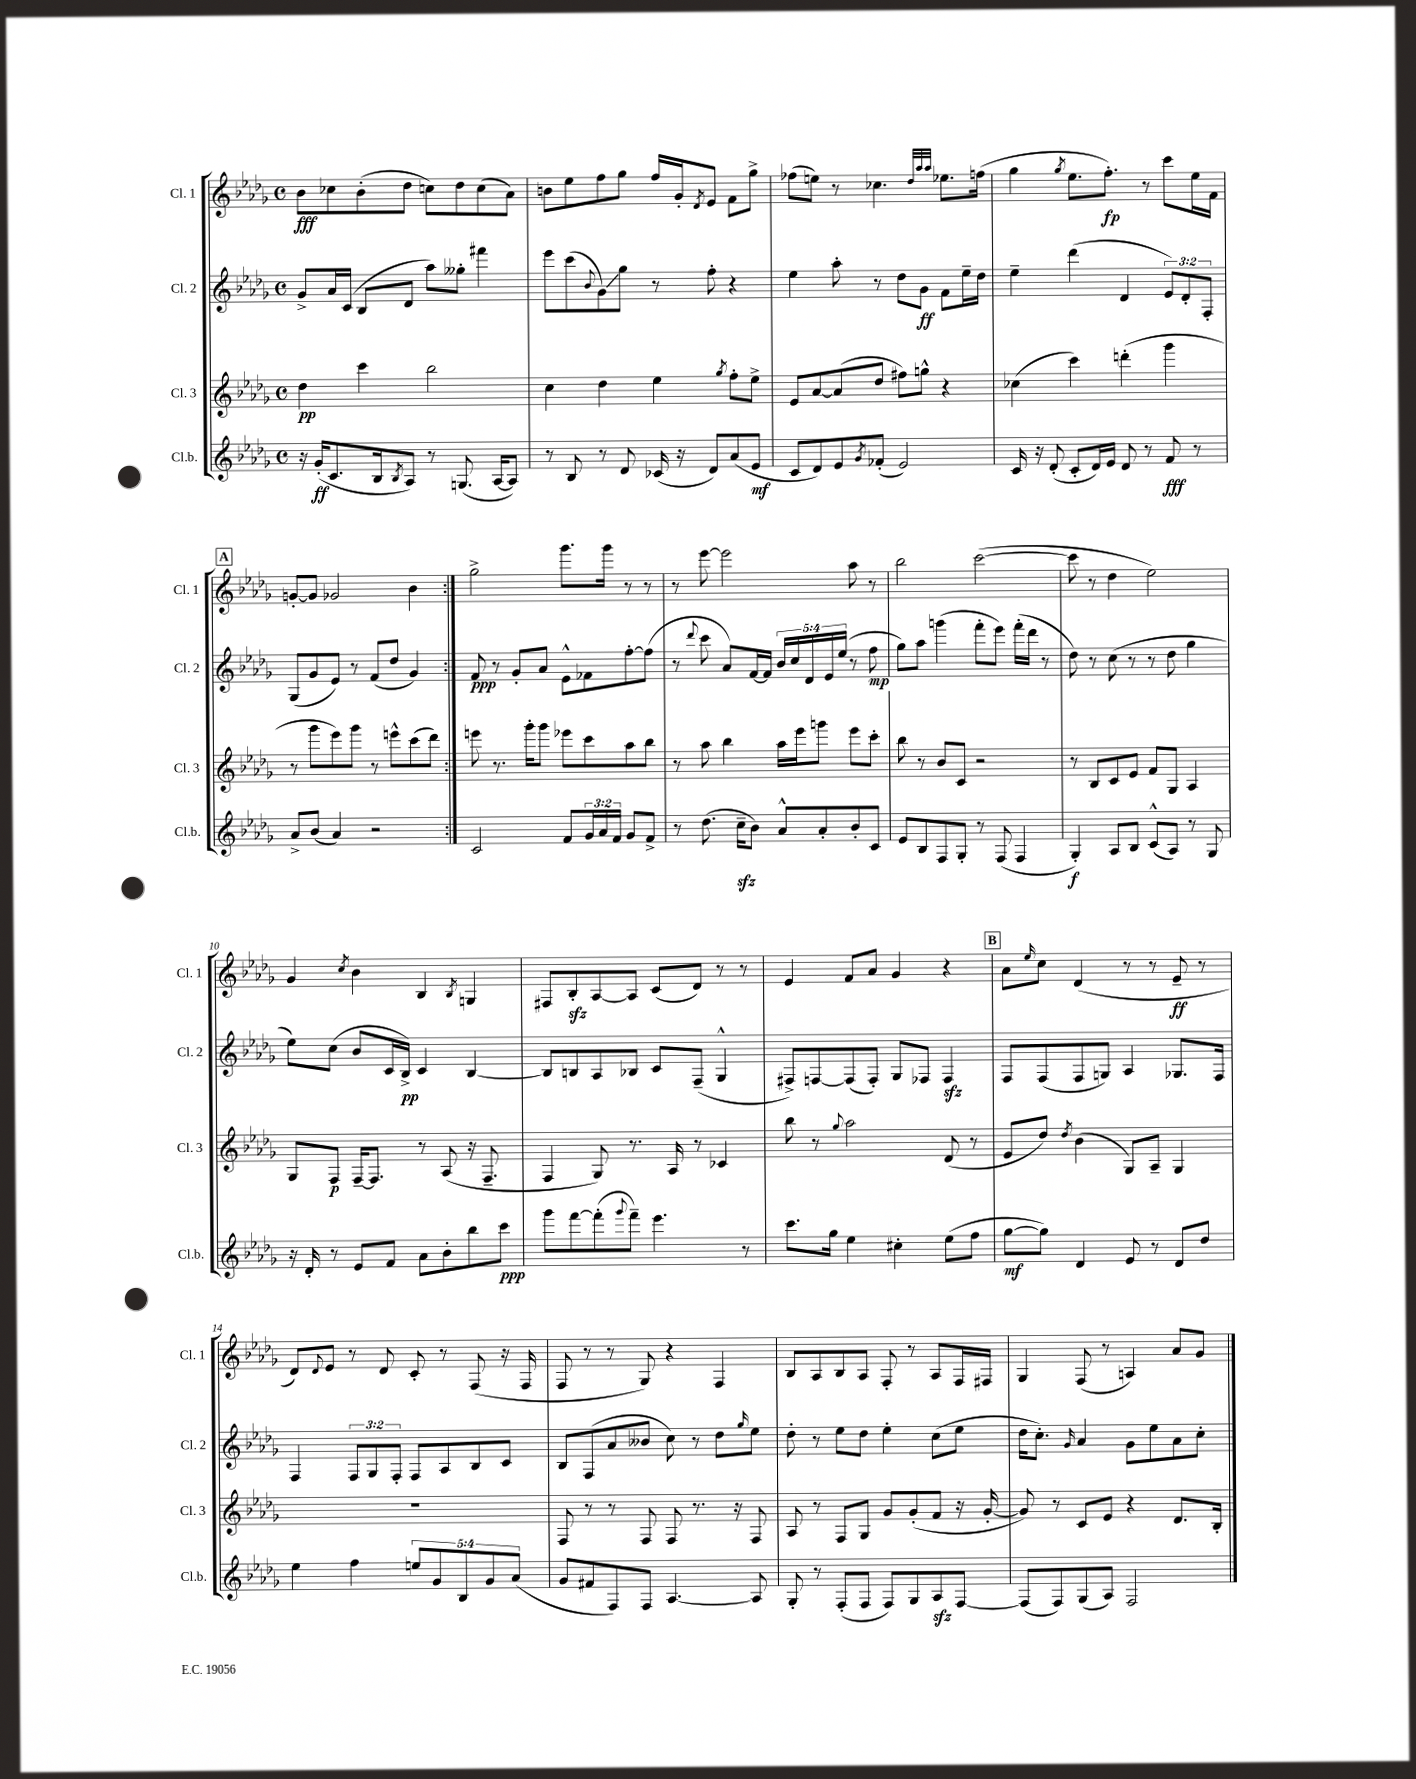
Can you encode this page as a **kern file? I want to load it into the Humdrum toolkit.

**kern	**kern	**kern	**kern
*staff4	*staff3	*staff2	*staff1
*clefG2	*clefG2	*clefG2	*clefG2
*k[b-e-a-d-g-]	*k[b-e-a-d-g-]	*k[b-e-a-d-g-]	*k[b-e-a-d-g-]
*M4/4	*M4/4	*M4/4	*M4/4
*met(c)	*met(c)	*met(c)	*met(c)
16r	4dd-	8g-^	8b-
(16g-'	.	.	.
8.c	.	16a-	8cc-
.	.	(16c	.
.	4ccc	8B-	(8b-'
16B-	.	.	.
8qB-	.	.	.
8A-)	.	8d-	8dd-
8r	2bb-	8aa-)	8cc)
(8.G	.	8gg--'	8dd-
.	.	4fff#	(8cc
[16A-	.	.	.
8A-])	.	.	8a-)
=	=	=	=
8r	4cc	8eee-	8b
8B-	.	(8ccc	8ee-
.	.	8qqb-	.
8r	4dd-	8g-)	8ff
8d-	.	8gg-	8gg-
(16c-	4ee-	8r	16ff
16r	.	.	16g-'
.	.	.	8qd-
8d-)	.	8ff'	8e-
.	8qgg-	.	.
(8a-	8ff'	4r	8f
8e-	8ee-^	.	8gg-^
=	=	=	=
8c	8e-	4ee-	(8ff-
8d-)	[8a-	.	8ee)
8e-	(8a-]	8aa-'	8r
8qg-	.	.	.
(8f-'	8dd-	8r	4.cc-
2e-)	8ff#)	8dd-	.
.	8gg^^	8g-	.
.	.	.	32qqdd-
.	.	.	32qqaa-
.	.	.	32qqaa-
.	4r	8f	8.ee-
.	.	16ee-~	.
.	.	16dd-	(16ff
=	=	=	=
16c	(4cc-	4ee-~	4gg-
16r	.	.	.
(8d-'	.	.	.
.	.	.	8qgg-
8c'	4ccc)	(4ddd-	8.ee-
16d-)	.	.	.
16e-	.	.	8.ff')
8d-	(4ddd'	4d-	.
8r	.	.	8r
8f	4ggg-	12e-)	8ccc
.	.	12d-'	.
8r	.	.	16ee-
.	.	12F'	.
.	.	.	16f
=	=	=	=
8a-^	8r	(8G-	[8g'
(8b-	8ggg-	8g-	8g]
4a-)	8eee-)	8e-)	2g-
.	8ggg-	8r	.
2r	8r	(8f	.
.	8eee^^	8dd-	.
.	(8ccc	4g-)	4b-
.	8ddd-)	.	.
=:|!	=:|!	=:|!	=:|!
2c	8eee	8f	2gg-^
.	8.r	8r	.
.	.	8g-'	.
.	16ggg-'	.	.
.	8ggg-	8a-	.
8f	8eee-	8e-^^	8.ggg-
24g-	8ccc	8f-	.
24a-	.	.	.
.	.	.	16ggg-
24f	.	.	.
8g-	8aa-	[8ff'	8r
8f^	8bb-	(8ff]	8r
=	=	=	=
8r	8r	8r	8r
.	.	8qqddd-	.
(8.dd-	8aa-	8ccc	[8eee-
.	4bb-	8a-)	2eee-]
16cc~	.	.	.
8b-)	.	[16f	.
.	.	16f]	.
8a-^^	16aa-	20b-	.
.	.	20cc	.
.	16eee-	.	.
.	.	20d-	.
8a-'	8ggg	.	.
.	.	20e-	.
.	.	(20ee-	.
8b-'	8eee-	8r	8aa-
8c	8ccc'	8ff	8r
=	=	=	=
8e-	8bb-	8gg-)	2bb-
8B-	8r	8aa-	.
8F	8b-	(4ggg	.
8G-'	8c	.	.
8r	2r	8fff'	([2ccc
(8F	.	8eee-)	.
4F	.	(16fff'	.
.	.	16ddd-	.
.	.	8r	.
=	=	=	=
4G-')	8r	8dd-)	8ccc]
.	8B-	8r	8r
8A-	8c	(8cc	4dd-
8B-	8e-	8r	.
(8c^^	8f	8r	2ee-)
8A-)	8G-	8dd-	.
8r	4A-	4gg-	.
8G-	.	.	.
=	=	=	=
16r	8G-	8ee-)	4g-
16d-'	.	.	.
8r	8F	(8cc	.
.	.	.	8qcc
8e-	[16F~	8b-	4b-
.	8.F]	.	.
8f	.	16c	.
.	.	16B-^)	.
8a-	8r	4c	4B-
8b-'	(8A-	.	.
.	.	.	8qB-
8bb-	16r	[4B-	4G
.	8.F~	.	.
8ccc	.	.	.
=	=	=	=
8ggg-	4F	8B-]	8F#
[8fff	.	8B	8B-'
(8fff']	8G-)	8A-	[8A-
8qqggg-	.	.	.
8fff~)	8.r	8B-	8A-]
4.eee-	.	8c	(8c
.	16A-	.	.
.	8r	(8F~	8d-)
.	4c-	4G-^^	8r
8r	.	.	8r
=	=	=	=
8.ccc	8bb-	8F#^)	4e-
.	8r	[8F	.
16gg-	.	.	.
.	8qqgg-	.	.
4ee-	2aa-	(8F]	8f
.	.	8F')	8a-
4cc#'	.	8G-	4g-
.	.	8F-	.
(8ee-	(8d-	4F-	4r
8ff	8r	.	.
=	=	=	=
[8gg-	8e-	8F	8a-
.	.	.	16qqee-
8gg-])	8dd-)	(8F	8cc
.	8qdd-	.	.
4d-	(4b-	8F	(4d-
.	.	8G)	.
8e-	8G-)	4A-	8r
8r	8A-~	.	8r
8d-	4G-	8.G-	8e-~
8dd-	.	.	8r
.	.	16F	.
=	=	=	=
4ee-	1r	4F	8d-)
.	.	.	8qqd-
.	.	.	8e-
4ff	.	12F	8r
.	.	12G-	.
.	.	.	8d-
.	.	12F'	.
10ee	.	8F	8c'
10g-	.	.	.
.	.	8A-	8r
10B-	.	.	.
.	.	8B-	(8F
10g-	.	.	.
.	.	8c	16r
(10a-	.	.	.
.	.	.	16F
=	=	=	=
8g-	8F	8B-	8F
8f#	8r	(8F	8r
8F)	8r	8a-	8r
8F	8F	8b--	8G-)
[4.A-	8F	8cc)	4r
.	8.r	8r	.
.	.	8dd-	4F
.	16r	.	.
.	.	16qqgg-	.
8A-]	8F	8ee-	.
=	=	=	=
8G-'	8A-	8dd-'	8B-
8r	8r	8r	8A-
(8F'	8F	8ee-	8B-
8F	8G-	8dd-	8A-
8F)	8g-	4ee-'	8F'
8G-	(8g-'	.	8r
8A-	8f	(8cc	8A-
[8F	16r	8ee-	16F
.	[16g-'	.	16F#
=	=	=	=
(8F]	8g-])	16dd-	4G-
.	.	8.cc')	.
8F)	8r	.	.
.	.	16qqg-	.
(8G-	8c	4a-	(8F
8A-)	8e-	.	8r
2F	4r	8g-	4A)
.	.	8ee-	.
.	8.d-	8a-	8a-
.	.	8cc'	8g-
.	16B-'	.	.
==	==	==	==
*-	*-	*-	*-
